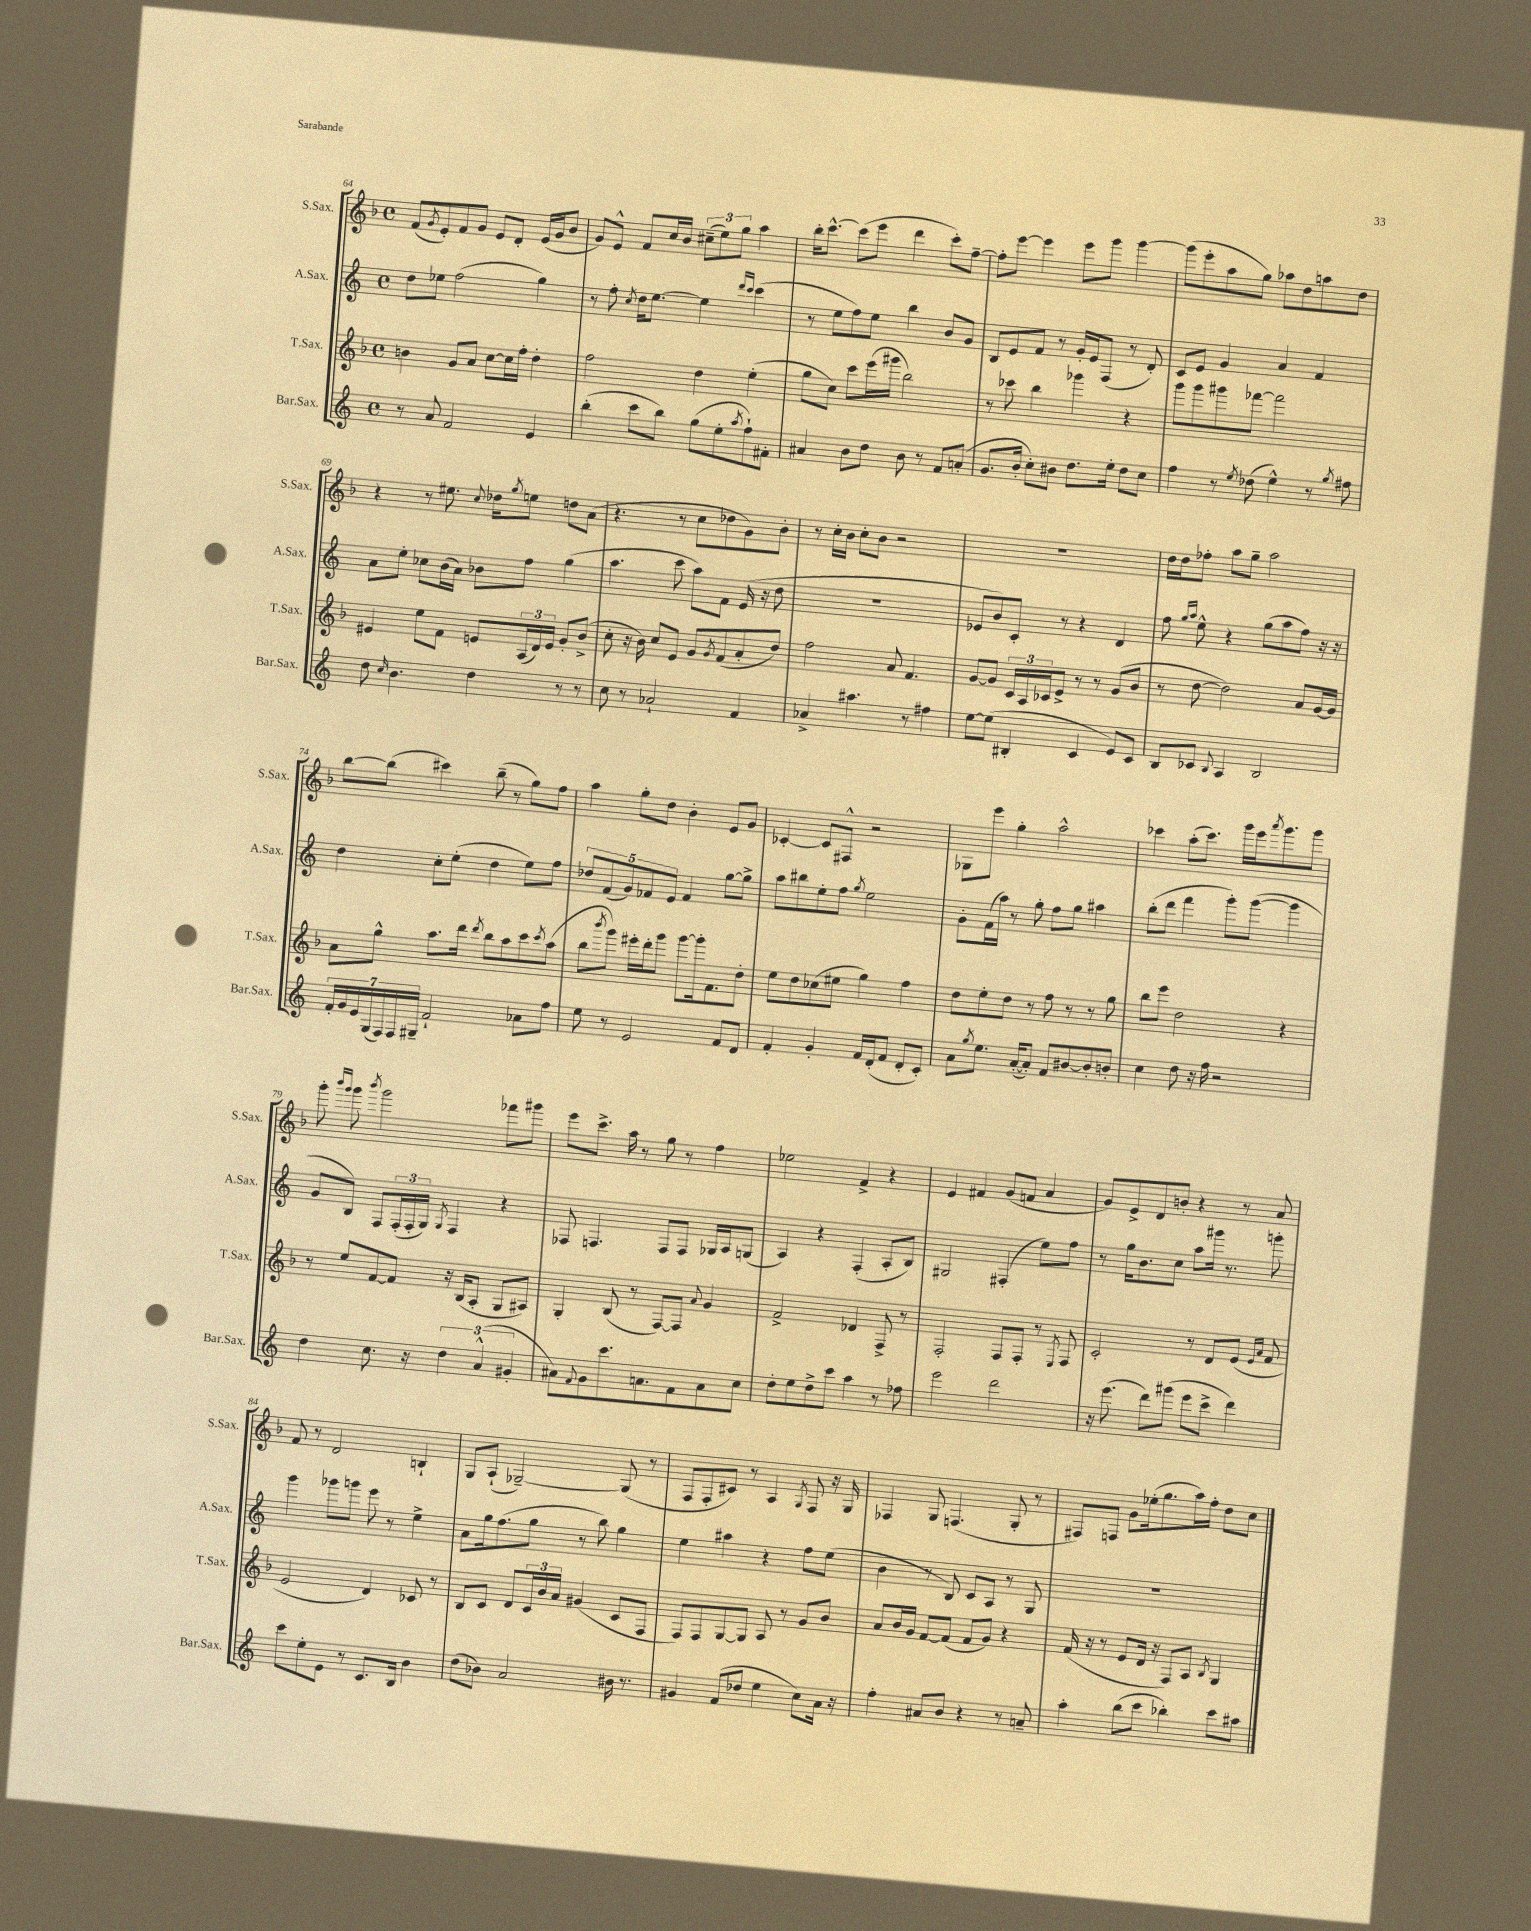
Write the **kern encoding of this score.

**kern	**kern	**kern	**kern
*part4	*part3	*part2	*part1
*staff4	*staff3	*staff2	*staff1
*I"Bar.Sax.	*I"T.Sax.	*I"A.Sax.	*I"S.Sax.
*I'Bar.Sax.	*I'T.Sax.	*I'A.Sax.	*I'S.Sax.
*clefG2	*clefG2	*clefG2	*clefG2
*k[]	*k[b-]	*k[]	*k[b-]
*M4/4	*M4/4	*M4/4	*M4/4
*met(c)	*met(c)	*met(c)	*met(c)
=64	=64	=64	=64
8r	4bn\	8dd\L	(8f/L
.	.	.	8qg/
8a/	.	8ee-X\J	8e'/)
2f/	8g/L	(2ff\	8f/
.	8a/J	.	8g/J
.	[8cc\L	.	8e/L
.	16cc\L]	.	8d'/J
.	16ff'\JJ	.	.
4e/	4dd'\	4gg\)	(16e/LL
.	.	.	16g/J
.	.	.	8b-/J
=65	=65	=65	=65
(4bb'\	2ff\	8r	8g/L)
.	.	8ff'\	8e^^/J
.	.	8qcc/	.
8ccc\L	.	16dd\KL	8f/L
.	.	[8.ee\J	.
8bb\J)	.	.	16cc/L
.	.	.	16b-/JJ
(8gg\L	4dd\	4ee\]	(12cc#X~\L
.	.	.	12ee\)
8ee'\	.	.	.
.	.	.	12gg\J
.	.	16qqddd/LL	.
8qaa/	.	16qqccc/JJ	.
8ff`\)	(4ee'\	(4ccc\	4aa\
8f#X'\J	.	.	.
=66	=66	=66	=66
4a#X/	8gg\L	8r	16bb-'\KL
.	.	.	[8.ccc^^\J
.	8cc\J)	8ee\L	.
8b\L	8ccc\L	8ff\)	(8ccc\L]
8dd\J	(16eee\L	8ee\J	8eee\J
.	16ggg#X\JJ	.	.
8b\	2bb-\)	4bb\	4ddd\
8r	.	.	.
8f/L	.	8b/L	8ccc'\L)
(8an'/J	.	8g/J	[8ff~\J
=67	=67	=67	=67
8.g/L	8r	8B/L	8ff'\L]
.	8ccc-X\	8e/	[8eee\J
16b'/Jk	.	.	.
8cc'\L)	4bb-\	8f/J	4eee\]
8b#X\J	.	8r	.
8.dd\L	4ggg-X\	16g'/LL	8eee\L
.	.	16e/J	.
.	.	(8F/J	8ggg\J
16ee'\Jk	.	.	.
8dd\L	4r	8r	[4ggg\
8cc\J	.	8d'/)	.
=68	=68	=68	=68
4ff\	8ggg\L	8c/L	(8ggg\L]
.	8ggg\	8e/J	8eee'\
8r	8ggg#X\	4g/	8aa\
8qee/	.	.	.
(8dd-X\	[8fff-X\J	.	8gg\J)
4ee^^\)	2fff-\]	4a/	8aa-X\L
.	.	.	8dd\
8r	.	4f/	8aan\
8qgg/	.	.	.
8ff#X\	.	.	8dd\J
!!LO:LB:g=z
=69	=69	=69	=69
8dd\	4e#X/	8a\L	4r
16qqcc/	.	.	.
4.b\	.	8ee'\J	.
.	8ee\L	8cc-X\L	8r
.	8f\J	(16b\L	8.ee#X\
.	.	16a\JJ)	.
4dd\	8en/L	8b-X\L	.
.	.	.	8qqcc/
.	.	.	16dd-X\KL
.	.	.	8qgg/
.	(24A/L	8ff\J	8een\J
.	24d/)	.	.
.	24e/JJ	.	.
8r	8g'/L	(4gg\	8ddn\L
8r	(8b-^/J	.	(8a\J
=70	=70	=70	=70
8cc\	8cc'\	4.aa\	4.r
8r	16r	.	.
.	16b-\)	.	.
2a-X`/	8cc/L	.	.
.	8e/J	8ccc\	8r
.	8g/L	8aa\L)	8cc\L
.	8qg/	.	.
.	(8f/	8f\J	8dd-X\
4f/	8a'/	(16e/	8g\)
.	.	16r	.
.	8dd/J)	8dd\	8b-'\J
=71	=71	=71	=71
4a-X^/	2ff\	1r	8r
.	.	.	16cc'\LL
.	.	.	16b-\JJ
4.aa#X\	.	.	8cc'\L
.	.	.	8b-\J
.	8a/	.	2r
8r	4.f/	.	.
4ff#X\	.	.	.
=72	=72	=72	=72
[8ee\L	[8g/L	8e-X/L	1r
(8ee\J]	8g/J]	8b/)	.
4B#X'/	24c/LL	8c'/J	.
.	24A/	.	.
.	24c-X/J	.	.
.	8e^/J	8r	.
4c/	8r	4r	.
.	8r	.	.
8e/L)	(8g/L	4d/	.
8c/J	8b-/J	.	.
=73	=73	=73	=73
8B/L	8r	8ff\	16dd\LL
.	.	.	16dd\J
.	.	16qqgg/LL	.
.	.	16qqaa/JJ	.
8c-X/J	[8dd\	8ee^^\	8ff-X'\J
8qqB/	.	.	.
4A/	2dd\])	4r	8aa\L
.	.	.	8gg~\J
2B/	.	(8gg\L	2aa\
.	.	8aa\	.
.	8a/L	8ff\J)	.
.	[16g/L	16r	.
.	16g/JJ]	16r	.
!!LO:LB:g=z
=74	=74	=74	=74
28f'/LL	8a\L	4dd\	[8bb-\L
28g/	.	.	.
28e/	.	.	.
(28G/	.	.	.
.	8gg^^\J	.	(8bb-\J]
28F/)	.	.	.
28F/	.	.	.
28G#X~/JJ	.	.	.
2f`/	8.aa\L	8cc'\L	4ccc#X\)
.	.	(8ee'\J	.
.	16ddd\Jk	.	.
.	8qddd/	.	.
.	8bb-\L	4dd\	(8bb-~\
.	8aa\	.	8r
8a-X\L	8ccc\	8ee\L)	8gg\L)
.	8qccc/	.	.
8ff\J	(8aa\J	8ff\J	8ff\J
=75	=75	=75	=75
8ee\	8bb-\L	10dd-X/L	4aa\
.	.	(10f/	.
.	8qbbb-/	.	.
8r	8ggg\J)	.	.
.	.	10g/)	.
2e/	16eee#X'\LL	.	8gg'\L
.	.	10f-X/	.
.	16ddd'\J	.	.
.	8ggg\J	.	8dd\J
.	.	10e/J	.
.	[8ggg\L	4f-/	4b-'\
.	16ggg'\k]	.	.
.	8.f\	.	.
8f/L	.	[8gg\L	8e/L
8d/J	8dd'\J	8gg^\J]	8g/J
=76	=76	=76	=76
4f'/	8ee\L	8aa\L	[4c-X'/
.	8dd\	8bb#X\	.
4g'/	(8cc-X\	8ee'\	8c-/L]
.	8ee#X\J	8ff\J	8F#X^^/J
.	.	8qgg/	.
16f/LL	4gg\)	2ee\	2r
(16d'/J	.	.	.
8f/J	.	.	.
8d'/L	4ff\	.	.
8c'/J)	.	.	.
=77	=77	=77	=77
8a\L	8dd\L	8g'\L	8G-X\L
8qgg/	.	.	.
8.ee\J	8ee'\	(16f\L	8eee\J
.	.	16aa\JJ)	.
.	8dd\J	8r	4gg'\
([16a'/KL	.	.	.
8a'/J])	8r	8gg'\	.
8f/L	8ff\	8ff\L	2aa^^\
[8b#X/	8r	8gg\J	.
8b#'/]	8r	4aa#X\	.
8bn'/J	8gg\	.	.
=78	=78	=78	=78
4cc\	8bb-\L	(8bb'\L	4ccc-X\
.	8eee\J	8ddd\J	.
8dd\	2dd\	4fff\	(8aa'\L
16r	.	.	8.ccc-\J)
16ff\	.	.	.
2r	.	8ggg'\L)	.
.	.	.	16ggg\LL
.	.	([8ggg\J	16eee\J
.	.	.	8qaaa/
.	.	.	8.ggg\
.	4r	4ggg\]	.
.	.	.	8ggg\J
!!LO:LB:g=z
=79	=79	=79	=79
4dd\	8r	8g/L	8ggg'\
.	.	.	16qqbbb-/LL
.	.	.	16qqggg/JJ
.	8ee/L	8B/J)	8ggg\
.	.	.	8qbbb-/
8.cc\	[8f/	8F/L	2ggg\
.	8f/J]	(24F'/L	.
.	.	24F'/	.
16r	.	.	.
.	.	24G/JJ)	.
.	.	8qG/	.
6dd\	16r	4F/	.
.	(16B-/KL	.	.
.	8A'/J	.	.
(6a^^/	.	.	.
.	8G/L	4r	8fff-X\L
6g#X'/	.	.	.
.	8A#X/J)	.	8ggg#X\J
=80	=80	=80	=80
8a#X\L)	4G'/	8F-X/	8eee\L
8qqf/	.	.	.
8g\	.	4.Fn/	8.ccc^\J
8.ccc\	(8B-/	.	.
.	.	.	16aa\
.	8r	.	8r
8.an\	.	.	.
.	[8F/L)	8F/L	8gg\
8f\	8F/J]	8F/J	8r
.	8qqa/	.	.
8a\	4g/	16G-X/LL	4ff\
.	.	16A/J	.
8cc\J	.	(8Gn/J	.
=81	=81	=81	=81
8dd'\L	2f^/	4A/)	2ee-X\
8ee\	.	.	.
8dd^\	.	4r	.
8ccc\J	.	.	.
4aa\	4d-X/	(4F'/	4f^/
8r	8F^/	8A'/L	4r
8ff-X\	8r	8B/J)	.
=82	=82	=82	=82
2eee\	2F'/	2G#X/	4e/
.	.	.	4f#X/
2ddd\	8F/L	(4F#X'/	(8g/L
.	8F'/J	.	8fn/J
.	8r	8ee\L)	4a/
.	8qE/	.	.
.	8F/	8ff\J	.
=83	=83	=83	=83
16r	2c'/	8r	8g/L)
(8.eee\	.	.	.
.	.	16gg\KL	8e^/
.	.	8.b\	.
8ddd\L)	.	.	8d/
(8ggg#X\J	.	8cc\J	8bn'/J
8eee\L	8r	8aa\L	4r
8ccc^\J	8d/L	16ggg#X\Jk	.
.	.	8.r	.
4ddd\)	(8e/J	.	8r
.	16qqe/LL	.	.
.	16qqa/JJ	.	.
.	8f/	8gggn'\	8a/
!!LO:LB:g=z
=84	=84	=84	=84
8ccc\L	2e/	4ggg\	8f/
8ee'\	.	.	8r
8e\J	.	8ggg-X\L	2d/
8r	.	8gggn\J	.
8.c/L	4d/)	8eee\	.
.	.	8r	.
16B/Jk	.	.	.
4b\	8c-X/	4ee^\	4Bn`/
.	8r	.	.
=85	=85	=85	=85
(8dd\L	8B-/L	8a\L	8G/L
8b-X\J)	8c/J	16gg\k	(8A`/J
.	.	(8.ff\	.
2a/	8d/L	.	[2G-X~/)
.	24c/L	8gg\J	.
.	24b-/	.	.
.	24a/JJ	.	.
.	(4g#X/	8r	.
.	.	8bb\)	.
16b#X\	8c/L	4gg\	(8G-/]
8.r	.	.	.
.	8F/J	.	8r
=86	=86	=86	=86
4g#X/	8F/L)	4ee\	8F/L
.	8F/	.	8F'/
(8f/L	[8G/	4aa#X\	8c#X/J)
8dd-X/J	8G/J]	.	8r
4ee\	8A/	4r	4A/
.	8r	.	.
.	.	.	8qG/
8cc\L)	8g/L	8ff\L	8F/
16a\Jk	8b-/J	(8ee\J	16r
16r	.	.	16G/
=87	=87	=87	=87
4ff'\	8a/L	4b\	4F-X/
.	16b-/L	.	.
.	16g/JJ	.	.
8a#X/L	[8f/L	8r	8G/
8b/J	(8f/J]	8B/)	(4.Fn/
4r	8f/L	8c/L	.
.	8g/J)	8A/J	.
8r	4r	8r	8G'/
8an~/	.	8G/	8r
=88	=88	=88	=88
4aa'\	(16f/	1r	8F#X/L)
.	16r	.	.
.	8r	.	8Fn/J
(8bb\L	8e/L	.	8g\L
8ccc\J	16d/Jk	.	(16ee-X'\k
.	16r	.	8.gg\
4bb-X'\)	8F/L)	.	.
.	8A/J	.	16aa\L)
.	.	.	16ff'\JJ
.	8qB-/	.	.
8ccc\L	4G/	.	8dd\L
8aa#X\J	.	.	8cc\J
==	==	==	==
*-	*-	*-	*-
